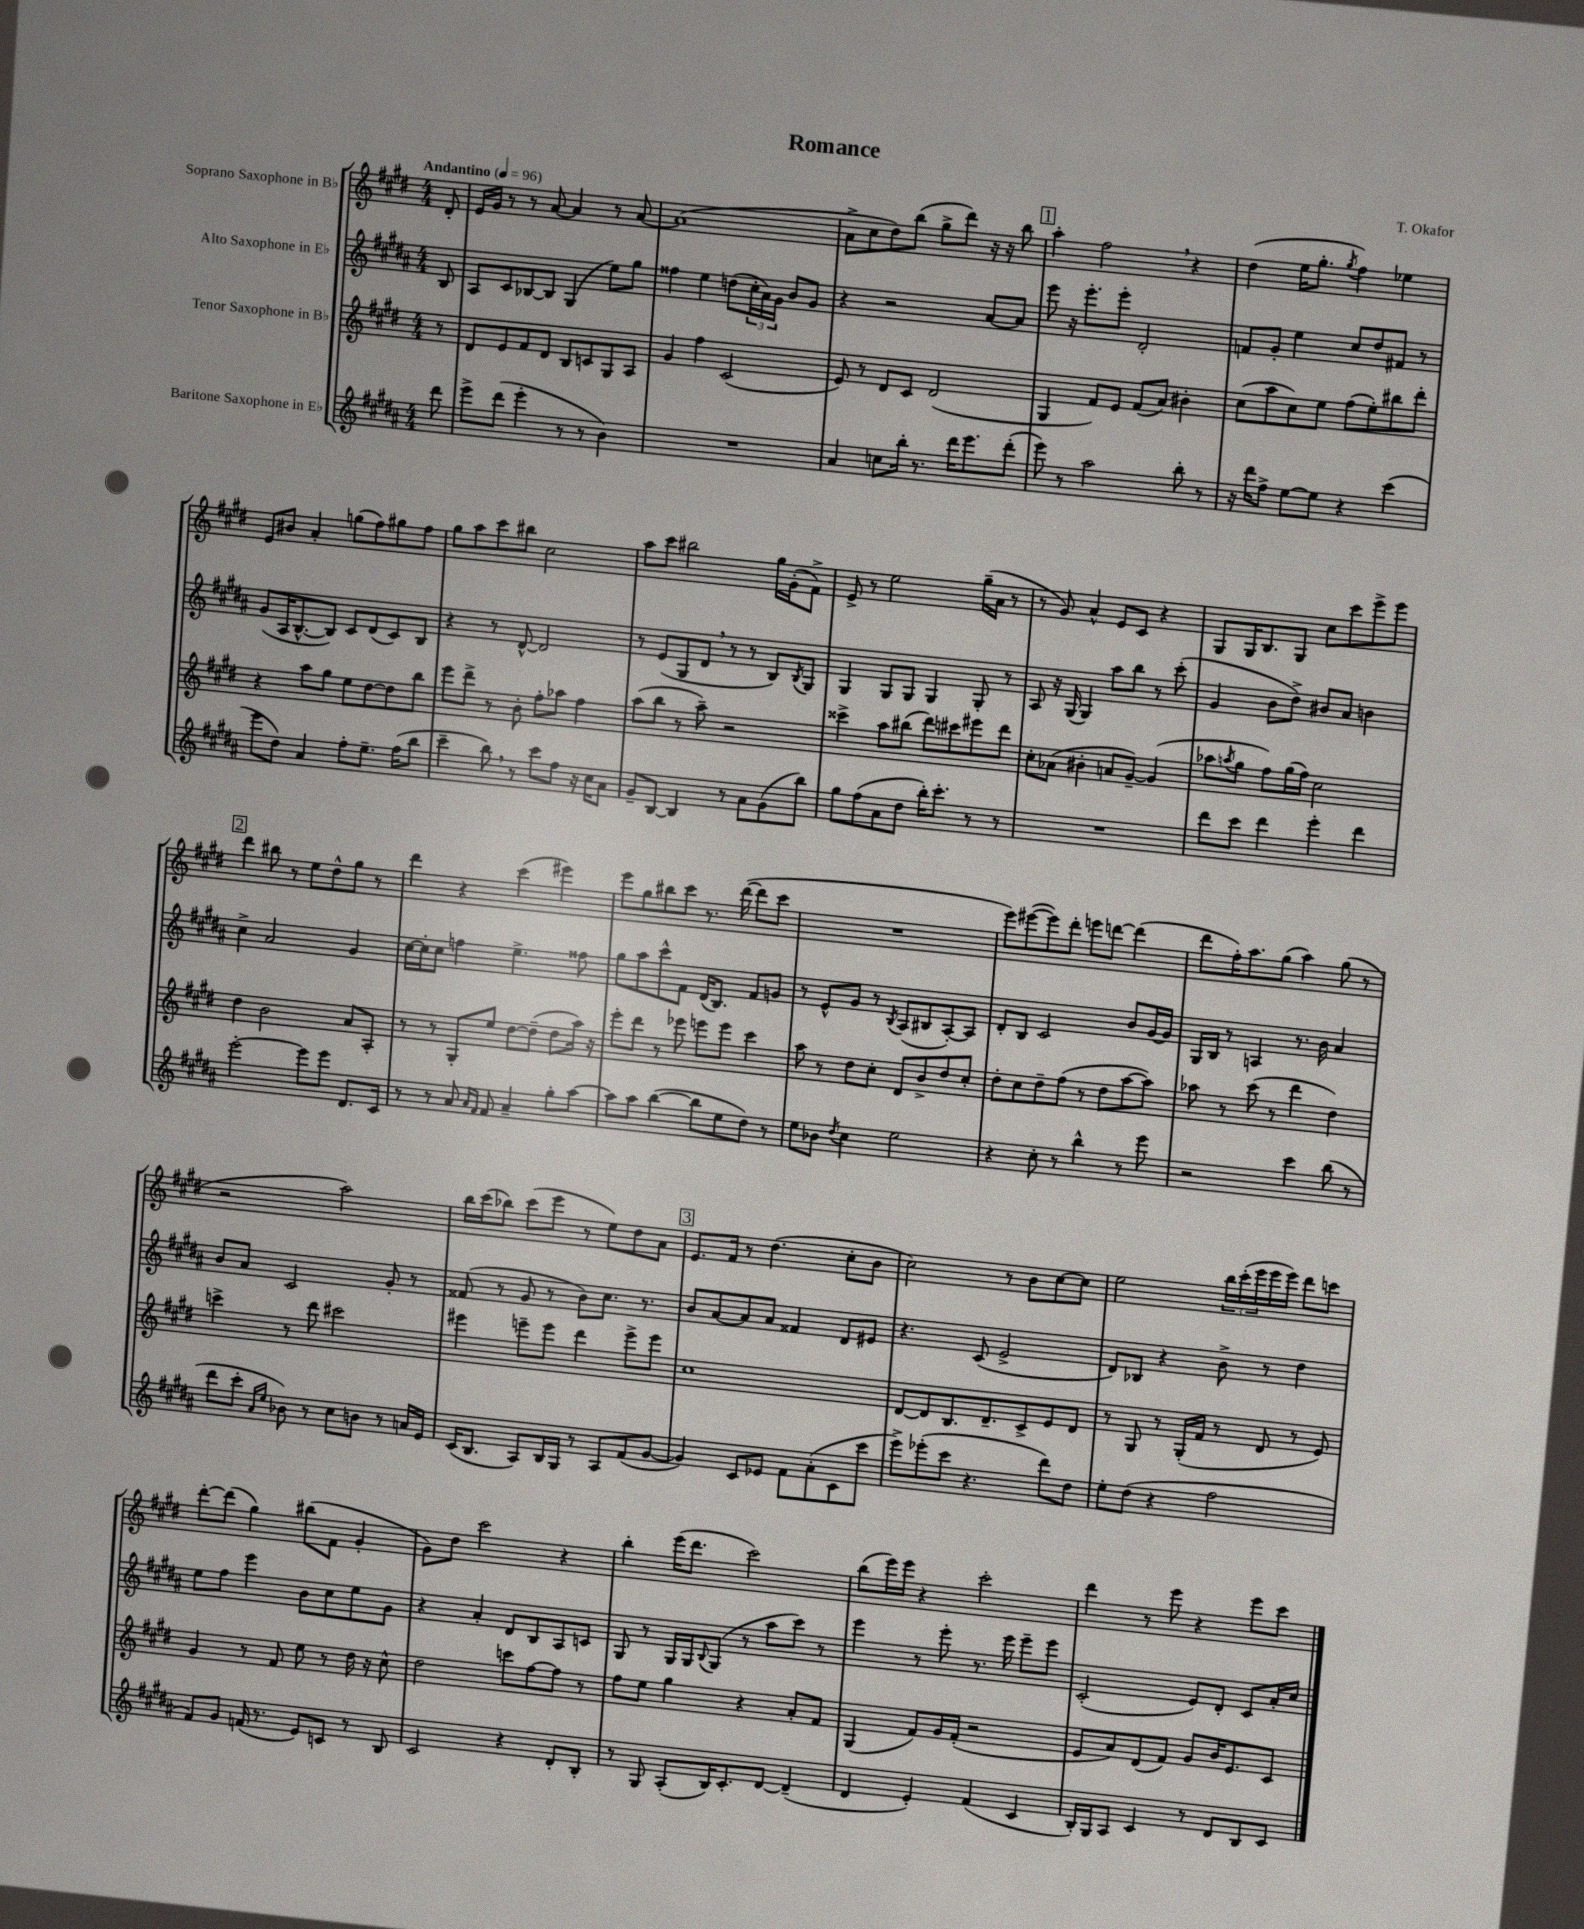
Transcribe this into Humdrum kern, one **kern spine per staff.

**kern	**kern	**kern	**kern
*staff4	*staff3	*staff2	*staff1
*clefG2	*clefG2	*clefG2	*clefG2
*k[f#c#g#d#a#]	*k[f#c#g#d#]	*k[f#c#g#d#a#]	*k[f#c#g#d#]
*M4/4	*M4/4	*M4/4	*M4/4
*MM96	*MM96	*MM96	*MM96
8ddd#	8r	8B	8d#'
=	=	=	=
8eee^	8d#	8A#	16e
.	.	.	16g#
(8ddd#	8e	8c#	8r
4eee'	8f#	[8B-	8r
.	8d#	8B-]	[8a
8r	8B	(4G#	4a]
8r	8c	.	.
4b)	8G#	8ee)	8r
.	8A	8gg#	[8a
=	=	=	=
1r	4g#	4ff##	(1a]
.	4ff#	4ee	.
.	(2c#	(8dd	.
.	.	24cc#'	.
.	.	24a#)	.
.	.	24g#	.
.	.	8b	.
.	.	8g#	.
=	=	=	=
4a#	8e)	4r	8a^
.	8r	.	8cc#
8cc	8d#	2r	8dd#)
16bb'	8c#	.	(8bb
8.r	.	.	.
.	(2d#	.	8gg#^
16ddd#	.	.	8ddd#)
8.eee	.	.	.
.	.	[8a#	16r
.	.	.	16r
(8ddd#'	.	8a#]	8bb
=	=	=	=
8eee)	4G#	8eee	4aa'
8r	.	16r	.
.	.	8.eee'	.
2aa#	8f#)	.	2ff#
.	8e	8eee'	.
.	(8f#	2d#'	.
.	8a)	.	.
8bb'	4b#'	.	4r
8r	.	.	.
=	=	=	=
16r	(8cc#	8f	(4dd#
16ddd#	.	.	.
8ff#^	8aa	8g#'	.
[8ee	8cc#)	4ee	16ee
.	.	.	8.gg#'
8ee]	8ee	.	.
.	.	.	8qgg#
4r	(8ff#	8cc#	4ff#)
.	8ee')	8dd#	.
(4ccc#	8bb#	8f#	4ee-
.	8ddd#'	8r	.
=	=	=	=
8eee	4r	(8g#	8e
8dd#)	.	16A#	8b#
.	.	[8.B^^	.
4a#	8aa	.	4a'
.	8gg#	8B])	.
8ff#'	8ee	8c#	(8gg
8.ee~	[8dd#	(8d#	8ff#)
.	8dd#]	8c#)	8gg#
(16ff#	.	.	.
8bb	8bb	8B	8ff#
=	=	=	=
4ccc#~	8eee	4r	8gg#
.	8ddd#^	.	8aa
8bb)	8r	8r	8ccc#
8r	8b'	[8d#^^	8bb#
8ccc#	8ff#'	2d#]	2cc#
8ff#	8aa-	.	.
16r	4ff#	.	.
16cc#	.	.	.
8a#	.	.	.
=	=	=	=
8g#~	(8aa	8r	8aa
[8B	8bb	(8e	8ccc#
4B]	8r	8G#	2bb#
.	8aa~)	8d#	.
8r	2r	8r	.
8a#	.	8r	.
(8g#	.	8B)	16gg#
.	.	.	(16g#'
.	.	8qB	.
8bb)	.	8G#	8f#^)
=	=	=	=
8gg#	4ccc##^	4G#	8e^
(8ff#	.	.	8r
8a#	8aa	8G#	2ee
8dd#	(8bb#	8G#	.
16bb')	8ddd#)	4G#	.
8.ccc#'	.	.	.
.	8ccc#	.	.
8r	8eee#	8G#'	(16gg#~
.	.	.	16a
8r	8ddd#	8r	8r
=	=	=	=
1r	8cc#'	8A#	8r
.	(8a-	16r	8g#)
.	.	(16G#	.
.	4b#'	4G#)	4a^^
.	8a	8aa#	8e
.	[8g#~)	8bb	8c#
.	(4g#]	8r	4r
.	.	(8ccc#'	.
=	=	=	=
8ddd#	8aa-	4g#	8G#
.	8qaa	.	.
8ccc#	8gg#	.	16G#
.	.	.	8.B
4ddd#	8ff#)	8b	.
.	(16gg#	8dd#^)	8G#
.	16ff#)	.	.
4eee'	2cc#	8b#	8cc#
.	.	8a#	8ccc#
4ddd#	.	4b	8eee^
.	.	.	8eee
=	=	=	=
[2eee'	4dd#	4cc#^	4ddd#
.	2b	2a#	8bb#
.	.	.	8r
8eee]	.	.	8ee
8eee	.	.	8dd#^^
8.d#	8a	4g#	8gg#
.	8A'	.	8r
16c#	.	.	.
=	=	=	=
8r	8r	[16cc#	4ddd#
.	.	16cc#']	.
8r	8r	8cc#	.
8a#	8G#'	4ff	4r
16qqa#	.	.	.
16qqf#	.	.	.
8f#	8ee	.	.
4a#~	[8dd#	4.ee^	(4ccc#
.	(8dd#~]	.	.
8gg#'	8dd#	.	4eee#)
[8aa#	16aa)	8ff##	.
.	16r	.	.
=	=	=	=
8aa#]	8eee'	8gg#	8eee
8aa#	8ddd#	8aa#	8gg#
([4bb	8r	8ccc#^^	8bb#
.	8eee-	8f#	8ccc#
8bb]	8eee	(16d#	8.r
.	.	8.B)	.
8ee	8eee	.	.
.	.	.	([16ddd#
8dd#)	4ccc#	8f#	8ddd#]
8r	.	8g	8ccc#
=	=	=	=
8ee	8aa	8r	1r
8b-	8r	8e^^	.
8qdd#	.	.	.
4cc#	8dd#	8g#	.
.	8cc#'	8r	.
.	.	8qB	.
2ee	8d#	(8A#	.
.	8b^	8B#	.
.	8dd#	[8A#')	.
.	8cc#'	8A#]	.
=	=	=	=
4r	8dd#'	8d#'	8eee)
.	8cc#	8B	([8eee#
8cc#'	8dd#~	2c#	8eee#])
8r	(8ff#	.	8ddd#'
4bb^^	8r	.	8eee
.	8dd#	.	[8ddd
8r	[8aa	8b	(4ddd]
8eee	8aa])	[16g#	.
.	.	16g#]	.
=	=	=	=
2r	8aa-	16G#	8ddd#
.	.	16B	.
.	8r	8r	16ff#')
.	.	.	8.aa
.	(8ccc#	4A	.
.	8r	.	(8gg#
4ccc#	4ddd#	8.r	4aa)
.	.	16b	.
(8bb	4dd#)	4a#	(8gg#
8r	.	.	8r
=	=	=	=
8ddd#	4ccc^	8b	2r
8ccc#'	.	8a#	.
16qqa#	.	.	.
16qqee	.	.	.
8b-)	8r	2c#	.
8r	8ddd#	.	.
8cc#	2ccc#	.	2aa)
8b	.	.	.
8r	.	8g#'	.
16a	.	8r	.
16e	.	.	.
=	=	=	=
(16c#	4eee#	(8f##	16bb
8.B	.	.	(16ccc#
.	.	8r	8bb-)
8A#)	8eee~	8g#	(8ccc#
16B	8eee	8r	8eee
16G#	.	.	.
8r	4ddd#	8b)	8r
8A#	.	8.cc#	8ee)
(8f#	8eee^	.	8dd#
.	.	8.r	.
[8g#	8eee	.	8a
=	=	=	=
4g#])	1cc#	8b	8.e
.	.	[8a#	.
.	.	.	16f#
8c#	.	8a#]	8r
8e-	.	8a#	(4.dd#
8f#	.	4f##	.
(8a#'	.	.	.
8c#	.	8d#	8cc#'
8ccc#	.	8e#	8b
=	=	=	=
8eee^)	[8d#	4.r	2cc#)
(8eee-'	8d#]	.	.
8ccc#	8.B	.	.
4.r	.	(8c#	.
.	8.d#~	.	.
.	.	2e^	8r
.	8c#^	.	8b
8ddd#)	8e	.	[8cc#
8dd#	8d#	.	8cc#]
=	=	=	=
8ee'	8r	8d#)	2ee
(8dd#	8G#	8B-	.
4r	8r	4r	.
.	(16G#'	.	.
.	16f#	.	.
2ff#	8r	8b^	24bb
.	.	.	(24ccc#'
.	.	.	24eee
.	8d#	8r	16eee
.	.	.	16eee)
.	8r	4dd#	8ddd#
.	8e)	.	8ccc
=	=	=	=
8f#)	4g#	8ee	[8ddd#'
8g#	.	8ff#	(8ddd#]
(16f	8r	4eee	4gg#)
8.r	.	.	.
.	8f#	.	.
8e)	8ee	8b	(8bb#
8c	8r	8cc#	8f#
8r	16dd#	8ee	4g#'
.	16r	.	.
8B	8cc#^^	8g#	.
=	=	=	=
2c#	2dd#	4r	8g#)
.	.	.	8dd#
.	.	4a#'	2ccc#
4r	8ccc	8d#	.
.	[8ff#	8B	.
8d#'	8ff#]	8A#	4r
8B'	8r	8c	.
=	=	=	=
8r	8ff#	8G#	4bb'
8G#	8ee	8r	.
(8A#'	4gg#	16G#	(16eee
.	.	16G#	8.ddd#
.	.	8qqB	.
16B)	.	(8G#	.
8.c#'	.	.	.
.	4r	8r	2ccc#)
[8d#	.	8aa#	.
(4d#~]	8a'	8ccc#)	.
.	8f#	8r	.
=	=	=	=
4d#	(4G#	4eee	(8bb
.	.	.	16eee)
.	.	.	16eee
4e')	8f#)	8r	4r
.	16g#	8eee'	.
.	(16f#'	.	.
(4f#	2r	8.r	2ccc#'
.	.	16eee	.
4c#	.	8eee~	.
.	.	8eee	.
=	=	=	=
16B')	8e	(2c#'	4ddd#
16G#	.	.	.
8A#	8a)	.	.
4c#	(8d#	.	8r
.	8f#)	.	8eee
8r	8g#	8e)	4r
8d#	16b	8d#'	.
.	8.e	.	.
8B	.	8c#	8eee
8c#	8c#	16a#'	8ccc#
.	.	16cc#	.
==	==	==	==
*-	*-	*-	*-
